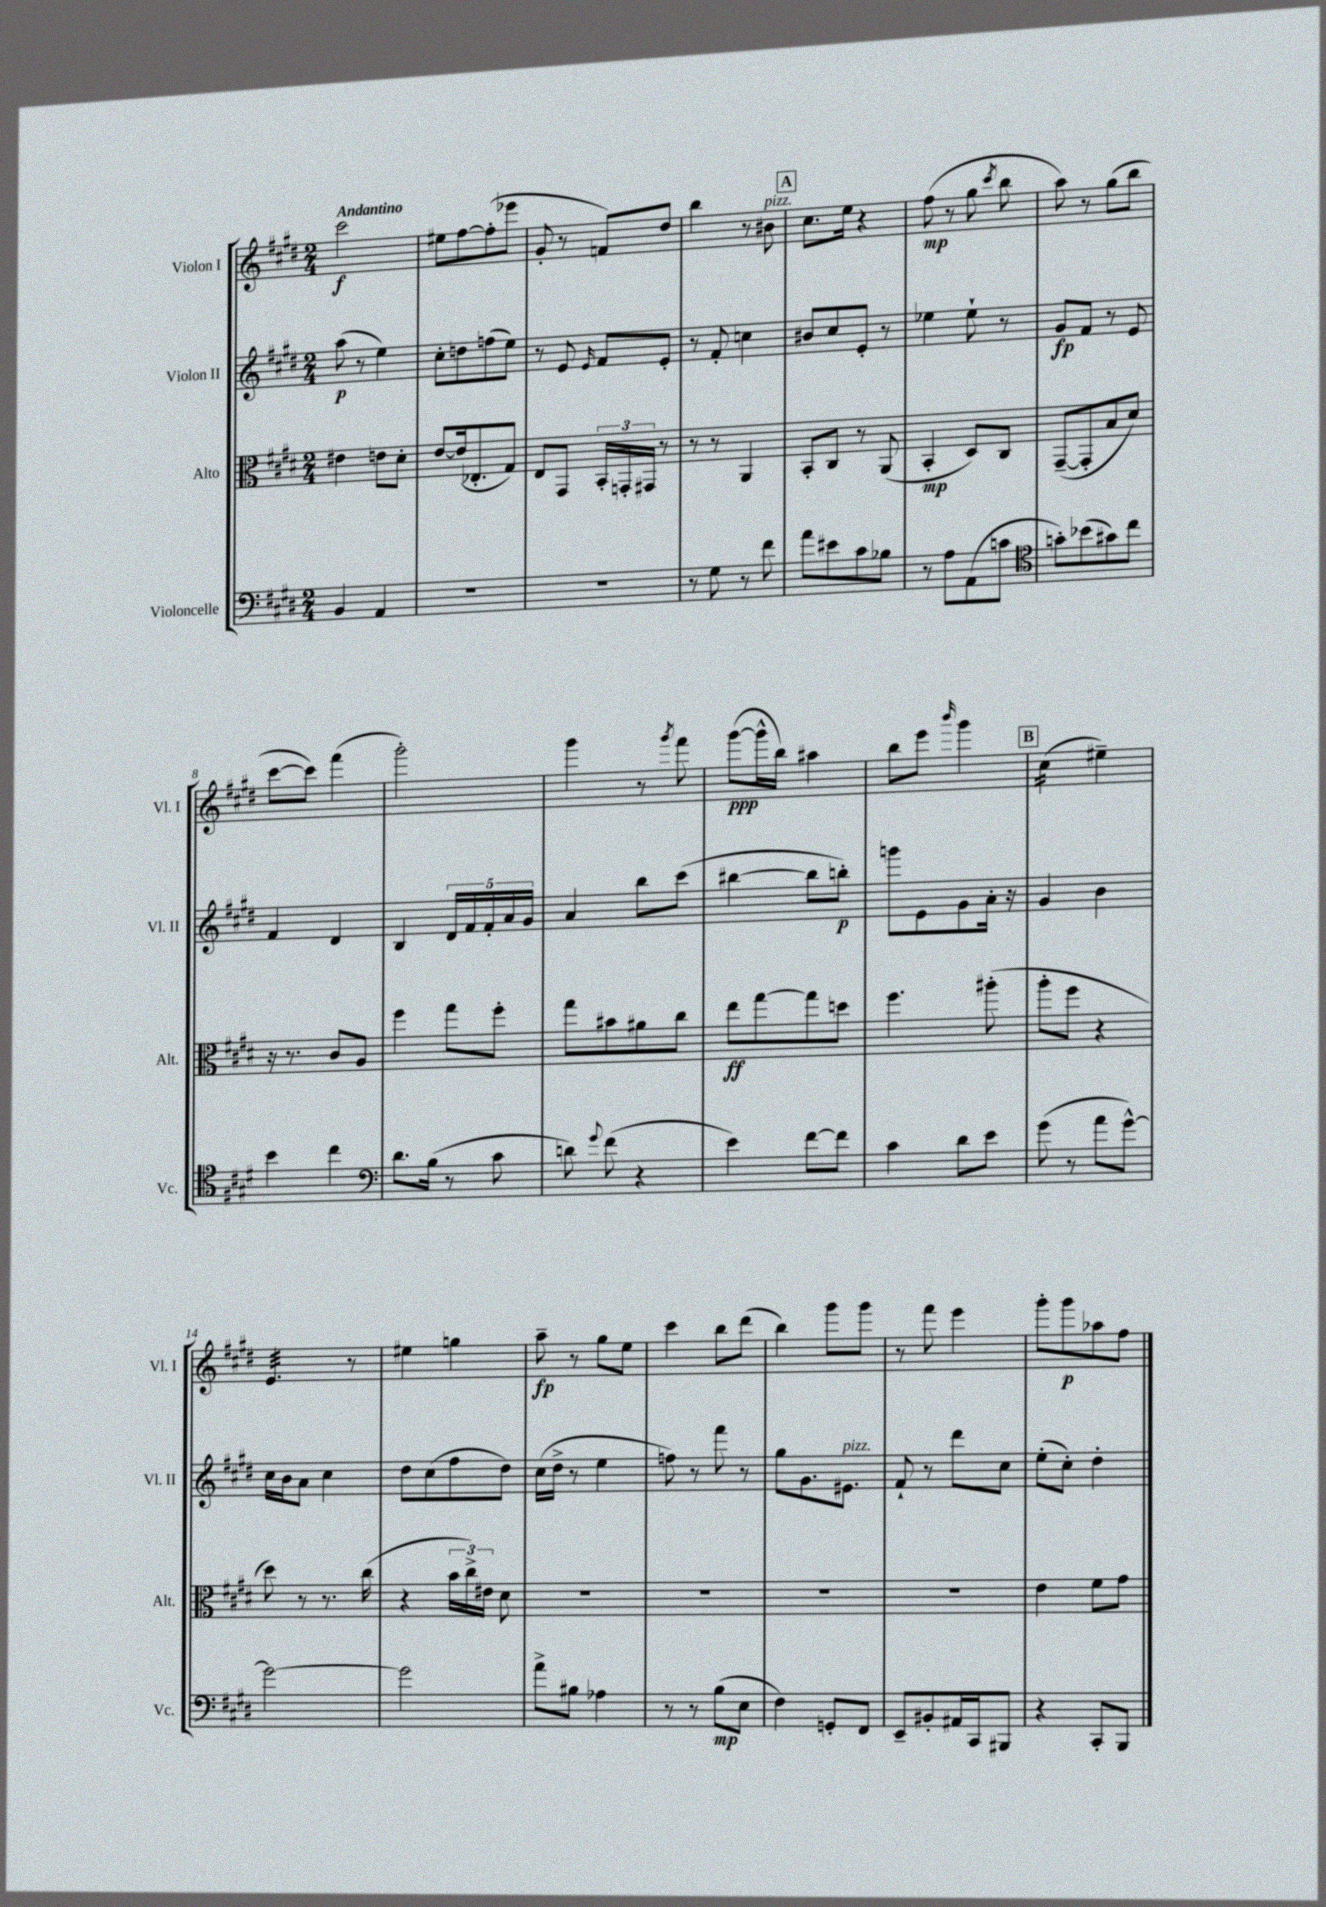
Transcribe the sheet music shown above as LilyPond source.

<<
\new StaffGroup <<
\new Staff = "s0" \with { instrumentName = "Violon I" shortInstrumentName = "Vl. I" } {
    \clef treble \key e \major \numericTimeSignature \time 2/4 \tempo "Andantino"
    \autoBeamOff cis'''2\f |
    eis''8[ fis''8~ fis''8-.( ees'''8] |
    gis'8-. r8 f'8[) dis''8] |
    b''4 r8 bis'8^\markup { \italic "pizz." } |
    \mark \markup { \box "A" } cis''8.[ e''16] r4 |
    fis''8\mp( r8 gis''8 \acciaccatura { cis'''8 } b''8 |
    a''8) r8 gis''8[( b''8] |
    cis'''8[~ cis'''8]) fis'''4( |
    gis'''2-.) |
    gis'''4 r8 \acciaccatura { gis'''8 } fis'''8 |
    gis'''8[~\ppp( gis'''16-^ b''16]) ais''4 |
    b''8[ e'''8] \grace { b'''16 } gis'''4 |
    \mark \markup { \box "B" } cis''4:16( eis''4--) |
    e'4.:32 r8 |
    eis''4 g''4 |
    a''8--\fp r8 gis''8[ e''8] |
    cis'''4 b''8[ dis'''8]( |
    b''4) gis'''8[ gis'''8] |
    r8 fis'''8 e'''4 |
    gis'''8[-. gis'''8\p aes''8 fis''8] \bar "|." |
}
\new Staff = "s1" \with { instrumentName = "Violon II" shortInstrumentName = "Vl. II" } {
    \clef treble \key e \major \numericTimeSignature \time 2/4
    \autoBeamOff a''8\p( r8 e''4) |
    cis''8[-. d''8 f''8( e''8]) |
    r8 e'8 \grace { e'16 } fis'8[ e'8]-. |
    r8 fis'8-. c''4 |
    \mark \markup { \box "A" } bis'8[ cis''8 e'8]-. r8 |
    ees''4 ees''8-! r8 |
    gis'8[\fp fis'8] r8 e'8 |
    fis'4 dis'4 |
    b4 \tuplet 5/4 { dis'16[ fis'16 fis'16-. a'16 gis'16] } |
    a'4 b''8[ cis'''8]( |
    bis''4~ bis''8[ b''8]-.\p) |
    g'''8[ e'8 gis'8 a'16]-. r16 |
    \mark \markup { \box "B" } gis'4 b'4 |
    cis''16[ b'16 a'8] cis''4 |
    dis''8[ cis''8( fis''8 dis''8]) |
    cis''16[( dis''16]-> r8 e''4 |
    f''8) r8 fis'''8 r8 |
    gis''8[ gis'8. eis'8.]^\markup { \italic "pizz." } |
    fis'8-! r8 dis'''8[ cis''8] |
    e''8[-.( cis''8]-.) dis''4-. \bar "|." |
}
\new Staff = "s2" \with { instrumentName = "Alto" shortInstrumentName = "Alt." } {
    \clef alto \key e \major \numericTimeSignature \time 2/4
    \autoBeamOff eis'4 e'8[ dis'8]-. |
    e'8[~ e'16( ees8.-. gis8]) |
    e8[ gis,8] \tuplet 3/2 { b,16[-. g,16-. gis,16] } r8 |
    r8 r8 a,4 |
    \mark \markup { \box "A" } b,8[-. cis8] r8 a,8( |
    b,4-.\mp dis8[) cis8] |
    gis,8[~--( gis,8-. b8 dis'8]) |
    r16 r8. cis'8[ a8] |
    fis''4 gis''8[ fis''8]-. |
    gis''8[ bis'8 ais'8 cis''8] |
    e''8[\ff gis''8~ gis''8 d''8] |
    fis''4. ais''8-.( |
    \mark \markup { \box "B" } a''8[-. fis''8] r4 |
    dis''8) r8 r8. cis''16( |
    r4 \tuplet 3/2 { b'16[ cis''16->) eis'16] } dis'8 |
    R2 |
    R2 |
    R2 |
    R2 |
    e'4 fis'8[ gis'8] \bar "|." |
}
\new Staff = "s3" \with { instrumentName = "Violoncelle" shortInstrumentName = "Vc." } {
    \clef bass \key e \major \numericTimeSignature \time 2/4
    \autoBeamOff b,4 a,4 |
    R2 |
    R2 |
    r8 gis8 r8 fis'8 |
    \mark \markup { \box "A" } a'8[ eis'8 cis'8 bes8] |
    r8 a8[ a,8( c'8] |
    \clef tenor g'8[-.) bes'8( gis'8) cis''8] |
    b'4 cis''4 |
    \clef bass dis'8.[ b16]( r8 cis'8 |
    d'8) \appoggiatura { gis'8 } fis'8( r4 |
    e'4) fis'8[~ fis'8] |
    cis'4 dis'8[ e'8] |
    \mark \markup { \box "B" } gis'8( r8 a'8[ gis'8]~-^) |
    gis'2~ |
    gis'2 |
    a'8[-> bis8] aes4 |
    r8 r8 b8[\mp( e8] |
    fis4) g,8[-. fis,8] |
    e,8[-- bis,8-. ais,16 cis,16 bis,,8] |
    r4 cis,8[-. b,,8] \bar "|." |
}
>>
>>
